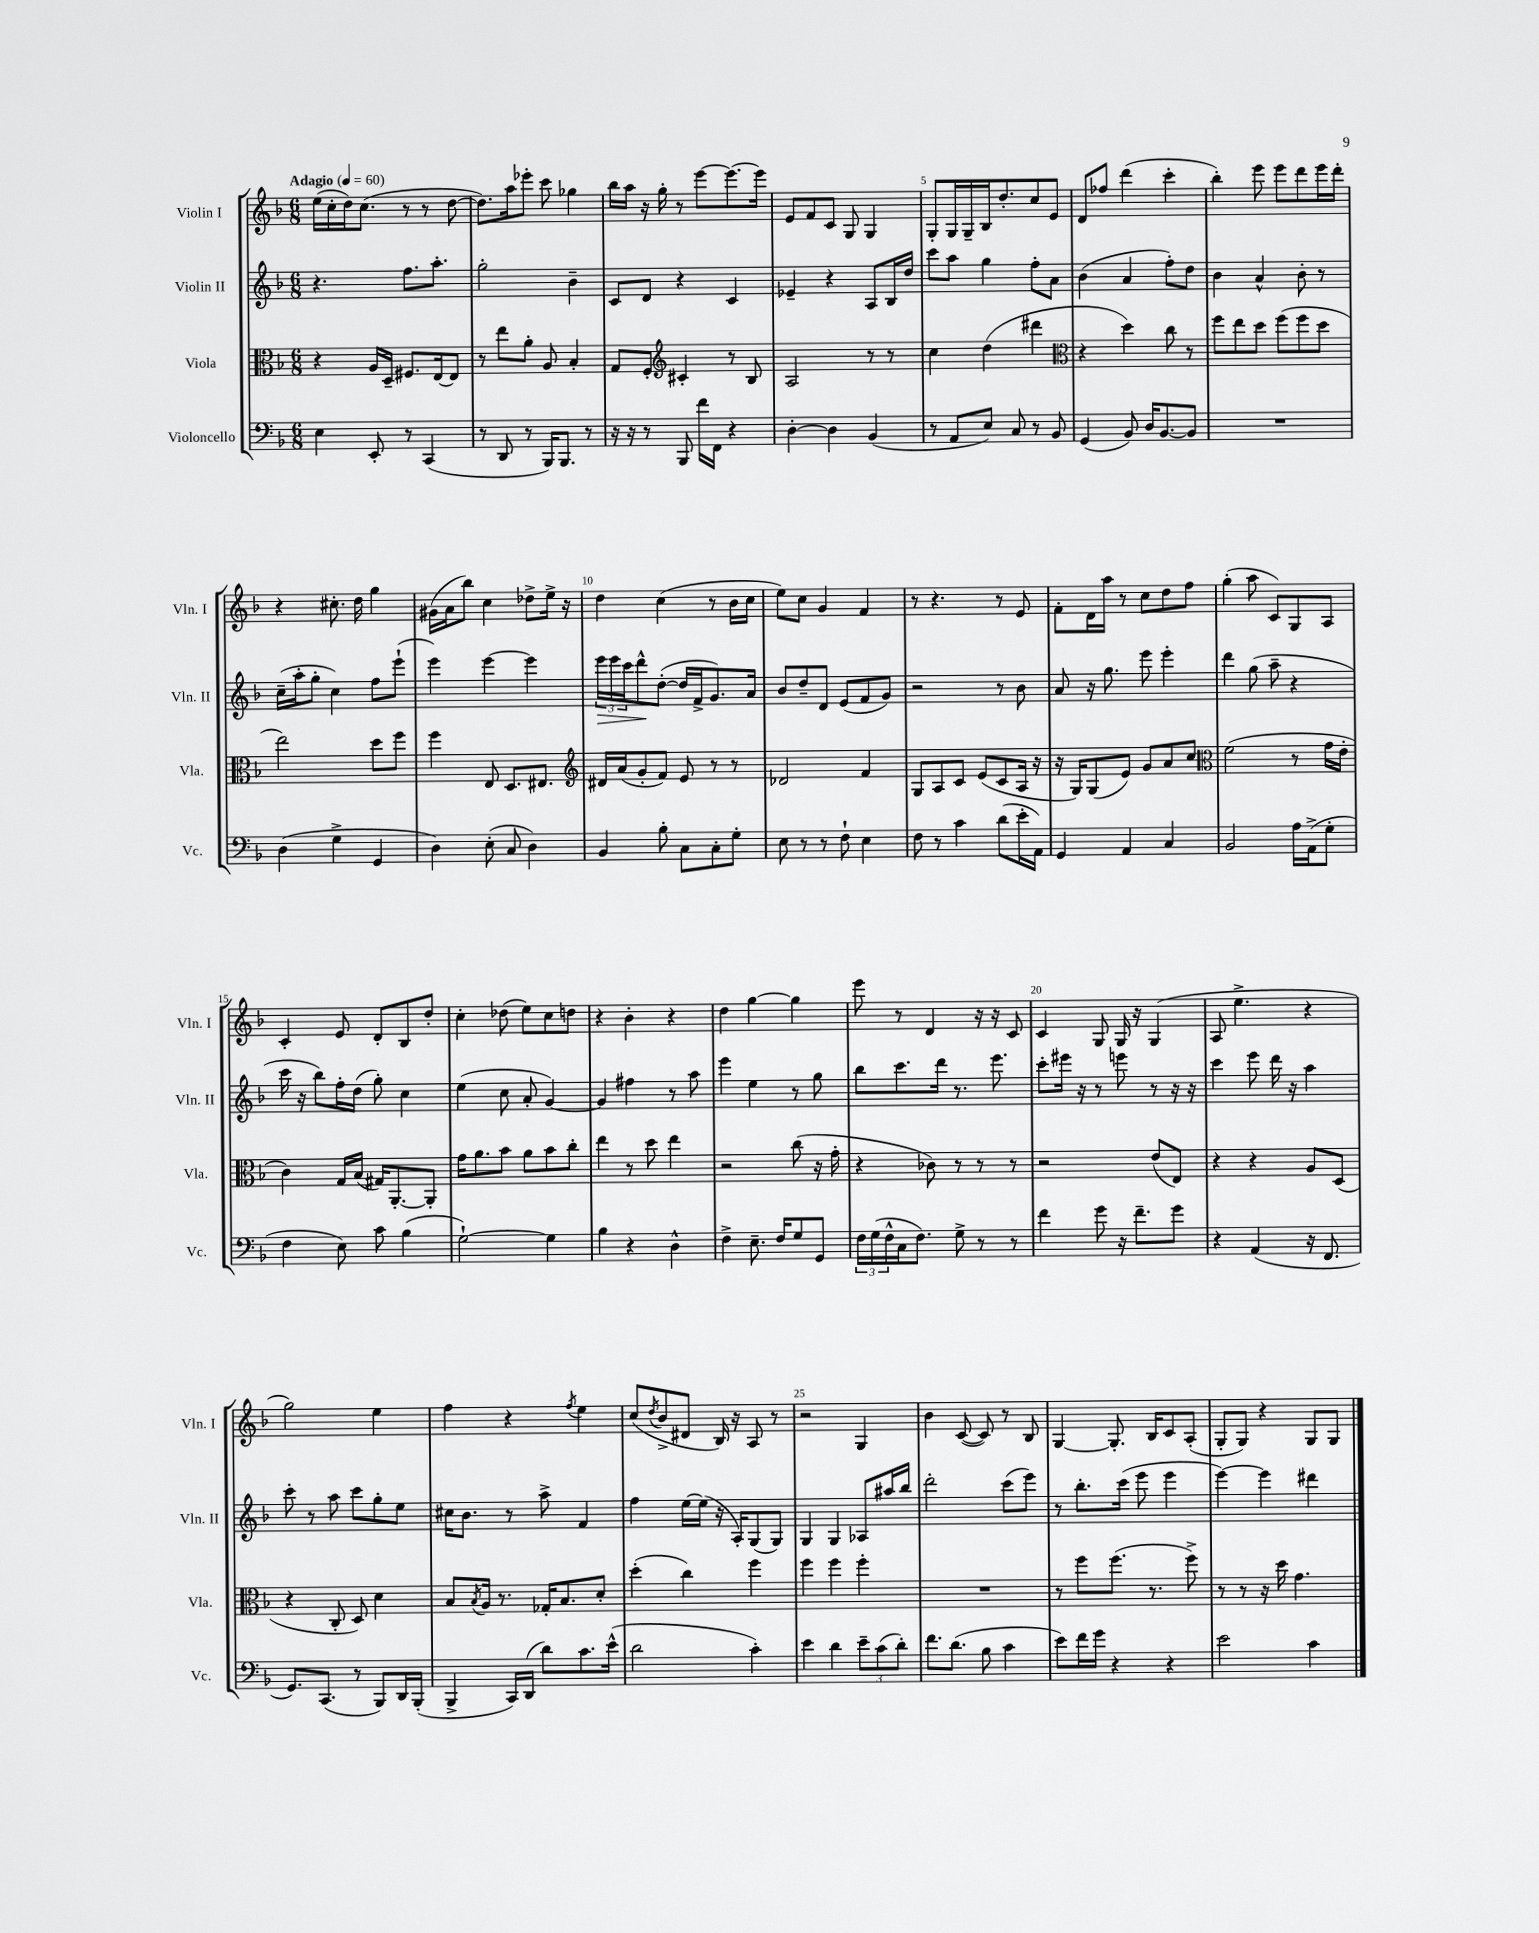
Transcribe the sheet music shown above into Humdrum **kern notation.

**kern	**kern	**kern	**dynam	**kern
*part4	*part3	*part2	*part2	*part1
*staff4	*staff3	*staff2	*staff2	*staff1
*I"Violoncello	*I"Viola	*I"Violin II	*	*I"Violin I
*I'Vc.	*I'Vla.	*I'Vln. II	*	*I'Vln. I
*clefF4	*clefC3	*clefG2	*	*clefG2
*k[b-]	*k[b-]	*k[b-]	*	*k[b-]
*M6/8	*M6/8	*M6/8	*	*M6/8
*MM60	*MM60	*MM60	*	*MM60
=1	=1	=1	=1	=1
!	!	!	!	!LO:TX:a:B:t=Adagio
4E\	4r	4.r	.	(16ee\LL
.	.	.	.	16cc'\
.	.	.	.	16dd\J)
.	.	.	.	(8.cc\J
8EE'/	16A/LL	.	.	.
.	16D~/JJ	.	.	.
8r	8.F#X/L	8.ff\L	.	8r
(4CC/	.	.	.	8r
.	[16E/k	8.aa'\J	.	.
.	8E/J]	.	.	[8dd\
=2	=2	=2	=2	=2
8r	8r	2gg'\	.	8.dd\L])
8DD/	8ee\L	.	.	.
.	.	.	.	16aa\k
8r	8a'\J	.	.	8eee-X'\J
16BBB-/KL)	8A/	.	.	8ccc\
8.BBB-/J	.	.	.	.
.	4B-'/	4b-~\	.	4gg-X\
8r	.	.	.	.
=3	=3	=3	=3	=3
16r	8G/L	8c/L	.	16bb-\LL
16r	.	.	.	16aa\JJ
8r	8F'/J	8d/J	.	16r
.	.	.	.	16gg'\
*	*clefG2	*	*	*
8BBB-/	4c#X'/	4r	.	8r
16f\LL	.	.	.	[8eee\L
16FF\JJ	.	.	.	.
4r	8r	4c/	.	8.eee\_
.	8B-/	.	.	.
.	.	.	.	16eee\Jk]
=4	=4	=4	=4	=4
[4D'\	2A/	4e-X~/	.	8e/L
.	.	.	.	8f/
4D\]	.	4r	.	8c/J
.	.	.	.	8G/
(4BB-/	8r	8A/L	.	4G/
.	8r	16B-/L	.	.
.	.	16dd/JJ	.	.
=5	=5	=5	=5	=5
8r	4cc\	8ccc\L	.	8G'/L
8AA/L	.	8aa\J	.	16G/L
.	.	.	.	16G~/
8E/J)	(4dd\	4gg\	.	16B-/J
.	.	.	.	8.dd'/
8C/	.	.	.	.
8r	4ddd#X\	8ff'\L	.	8cc/
8BB-/	.	8a\J	.	8e/J
=6	=6	=6	=6	=6
*	*clefC3	*	*	*
(4GG/	4r	(4b-\	.	8d/L
.	.	.	.	8ff-X/J
8BB-/)	4dd\)	4a/	.	(4ddd\
16D/KL	.	.	.	.
[8.BB-/	.	.	.	.
.	8cc\	8ff'\L)	.	4ccc'\
8BB-/J]	8r	8dd\J	.	.
=7	=7	=7	=7	=7
2.r	8ff\L	4b-\	.	4bb-'\)
.	8ee\	.	.	.
.	8dd\J	4a^^/	.	8eee\
.	(8ff\L	.	.	8eee\L
.	8ff\	8b-'\	.	8ddd\
.	8dd\J	8r	.	16eee\L
.	.	.	.	16ddd'\JJ
!!LO:LB:g=z
=8	=8	=8	=8	=8
(4D\	2ee\)	(16cc~\LL	.	4r
.	.	16aa'\J	.	.
.	.	8gg'\J	.	.
4G^\	.	4cc\)	.	8.cc#X'\
.	.	.	.	16dd\
4GG/	8dd\L	8ff\L	.	4gg\
.	8ff\J	(8eee`\J	.	.
=9	=9	=9	=9	=9
4D\)	4ff\	4eee\)	.	(16g#X\LL
.	.	.	.	16a\J
.	.	.	.	8bb-\J)
(8E'\	8E/	[4eee\	.	4cc\
8C/	8.D/L	.	.	.
4D\)	.	4eee\]	.	8dd-X^\L
.	8.E#X/J	.	.	.
.	.	.	.	16ee^\Jk
.	.	.	.	16r
=10	=10	=10	=10	=10
*	*clefG2	*	*	*
!	!	!	!LO:HP:b	!
4BB-/	16d#X/LL	24eee\LL	>	4dd\
.	.	24eee\	.	.
.	(16a/J	.	.	.
.	.	24ccc\J	.	.
.	8g'/	8ddd^^\	.	.
8B-'\	8f/J)	([8dd'\J	]	(4cc\
8C\L	8e/	16dd/LL]	.	.
.	.	16f^/J	.	.
8C'\	8r	8.g/)	.	8r
8G'\J	8r	.	.	16b-\LL
.	.	16a/Jk	.	16cc\JJ
=11	=11	=11	=11	=11
8E\	2d-X/	8b-/L	.	8ee\L)
8r	.	8dd~/	.	8cc\J
8r	.	8d/J	.	4g/
8F`\	.	(8e/L	.	.
4E\	4f/	8f/	.	4f/
.	.	8g/J)	.	.
=12	=12	=12	=12	=12
8F\	8G/L	2r	.	8r
8r	8A/	.	.	4.r
4c\	8c/J	.	.	.
.	(8e/L	.	.	.
(8d\L	8c/	8r	.	8r
16e'\L	16A/Jk	8b-\	.	8e/
16AA\JJ)	16r	.	.	.
=13	=13	=13	=13	=13
4GG/	16r	8a/	.	8f'\L
.	16G/KL)	.	.	.
.	(8G/	16r	.	16d\L
.	.	8.gg\	.	16aa\JJ
4AA/	8e/J)	.	.	8r
.	8g/L	8eee\	.	8cc\L
4C/	8a/	4eee'\	.	8dd\
.	8cc/J	.	.	8ff\J
=14	=14	=14	=14	=14
*	*clefC3	*	*	*
2BB-/	(2f\	4ddd\	.	(4gg'\
.	.	(8gg\	.	8aa\
.	.	8aa~\	.	8c/L)
16A\LL	8r	4r	.	8G/
(16AA^\J	.	.	.	.
8G'\J	16g\LL	.	.	8A/J
.	16e'\JJ	.	.	.
!!LO:LB:g=z
=15	=15	=15	=15	=15
4F\	4c\)	16ccc\	.	4c'/
.	.	16r	.	.
.	.	8bb-\L)	.	.
8E\)	16G/LL	16ff'\L	.	8e/
.	(16B-/JJ	(16dd\JJ	.	.
8c\	16G#X/KL)	8gg'\)	.	8d'/L
.	[8.AA'/	.	.	.
(4B-\	.	4cc\	.	8B-/
.	8AA'/J]	.	.	8dd'/J
=16	=16	=16	=16	=16
[2G`\)	16g\KL	(4ee\	.	4cc'\
.	8.a\	.	.	.
.	8b-\J	8cc\	.	(8dd-X\
.	8a\L	8a'/	.	8ee\L)
4G\]	8b-\	[4g/)	.	8cc\
.	8cc'\J	.	.	8ddn\J
=17	=17	=17	=17	=17
4B-\	4ee\	4g/]	.	4r
4r	8r	4ff#X\	.	4b-'\
.	8dd\	.	.	.
4D^^\	4ee\	8r	.	4r
.	.	8aa\	.	.
=18	=18	=18	=18	=18
4F^\	2r	4eee\	.	4dd\
8.E~\	.	4ee\	.	[4gg\
16F/KL	.	.	.	.
8G/	(8cc\	8r	.	4gg\]
8GG/J	16r	8gg\	.	.
.	16g'\	.	.	.
=19	=19	=19	=19	=19
24F\LL	4r	8bb-\L	.	8eee\
(24G\	.	.	.	.
24F^^\	.	.	.	.
16C\J	.	8.ccc\	.	8r
8.F\J)	.	.	.	.
.	8c-X\)	.	.	4d/
.	.	16ddd\Jk	.	.
8G^\	8r	8.r	.	.
8r	8r	.	.	16r
.	.	8.eee\	.	16r
8r	8r	.	.	8c/
=20	=20	=20	=20	=20
4f\	2r	8ccc'\L	.	4c/
.	.	16eee#X\Jk	.	.
.	.	16r	.	.
8g\	.	8r	.	8G/
16r	.	8eeen\	.	16G/
8.f~\L	.	.	.	16r
.	(8e/L	8r	.	(4G/
8g\J	8E/J)	16r	.	.
.	.	16r	.	.
=21	=21	=21	=21	=21
4r	4r	4ccc\	.	8A/
.	.	.	.	4.ee^\
(4AA/	4r	8eee\	.	.
.	.	16ddd\	.	.
.	.	16r	.	.
16r	8A/L	4aa\	.	4r
8.FF/	.	.	.	.
.	(8D/J	.	.	.
!!LO:LB:g=z
=22	=22	=22	=22	=22
8.GG/L)	4r	8ccc'\	.	2gg\)
.	.	8r	.	.
(8.CC/J	.	.	.	.
.	8C'/	8aa\	.	.
8r	8D/)	8ccc\L	.	.
8BBB-/L)	4d\	8gg'\	.	4ee\
16DD/L	.	8ee\J	.	.
(16BBB-'/JJ	.	.	.	.
=23	=23	=23	=23	=23
4BBB-^/	8B-/L	16cc#X\KL	.	4ff\
.	.	8.b-\J	.	.
.	8qB-/	.	.	.
.	16A/Jk	.	.	.
.	8.r	.	.	.
16CC/LL)	.	8r	.	4r
(16DD/JJ	.	.	.	.
8d\L)	16G-X'/KL	8aa^\	.	.
.	8.B-/	.	.	.
.	.	.	.	8qff/
8.c\	.	4f/	.	4ee\
.	8d'/J	.	.	.
(16e^^\Jk	.	.	.	.
=24	=24	=24	=24	=24
2d\	(4dd'\	4ff\	.	(8cc/L
.	.	.	.	8qdd/
.	.	.	.	8b-^/
.	4cc\)	[16ee\LL	.	8d#X/J
.	.	(16ee\JJ]	.	.
.	.	16r	.	16B-/)
.	.	16A'/KL)	.	16r
4c'\)	4ff\	(8G/	.	8A/
.	.	8G/J)	.	8r
=25	=25	=25	=25	=25
4e\	4ff\	4G/	.	2r
4d\	4ff\	4G/	.	.
12e~\L	4ff'\	8A-X/L	.	4G/
(12c\	.	.	.	.
.	.	16aa#X/L	.	.
12d'\J)	.	.	.	.
.	.	16bb-/JJ	.	.
=26	=26	=26	=26	=26
8.f\L	2.r	2ddd'\	.	4b-\
(8.d\J	.	.	.	.
.	.	.	.	([8c/
8B-\	.	.	.	8c/])
4c\	.	(8ccc\L	.	8r
.	.	8eee\J)	.	8B-/
=27	=27	=27	=27	=27
8e\L)	8r	8r	.	[4G/
16f\L	8ff\L	8.bb-'\L	.	.
16g\JJ	.	.	.	.
4r	(8.ff\J	.	.	8.G'/]
.	.	(16ccc\Jk	.	.
.	.	8eee\	.	.
.	8.r	.	.	16B-/KL
4r	.	4eee\	.	8c/
.	8ff^\)	.	.	(8A'/J
=28	=28	=28	=28	=28
2e\	8r	[4eee\)	.	8G'/L
.	8r	.	.	8G/J)
.	16r	4eee\]	.	4r
.	16dd\	.	.	.
.	4.g\	.	.	.
4c\	.	4ddd#X\	.	8G/L
.	.	.	.	8G/J
==	==	==	==	==
*-	*-	*-	*-	*-
